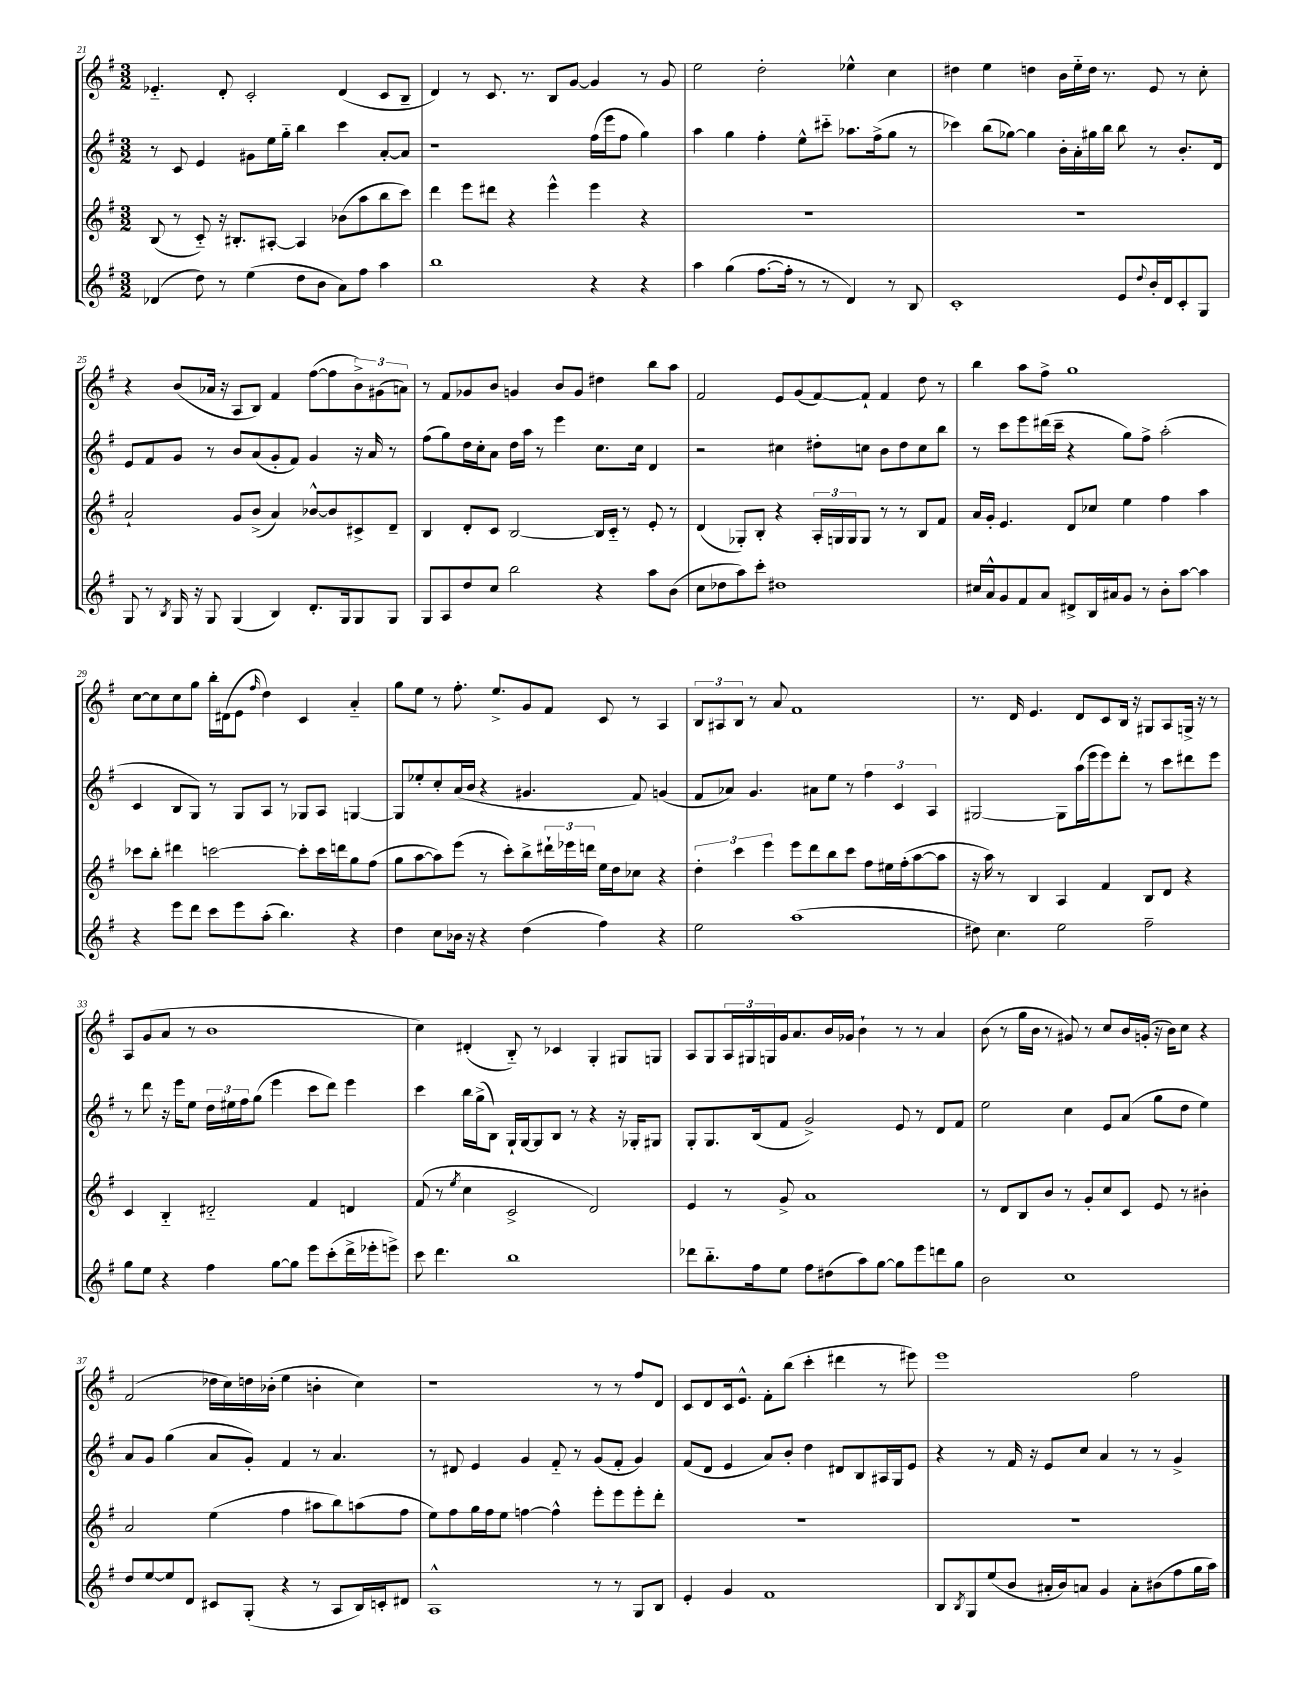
<<
\new StaffGroup <<
\new Staff = "s0" {
    \clef treble \key g \major \numericTimeSignature \time 3/2
    ees'4.-_ d'8-. c'2-. d'4( c'8 b8-- |
    d'4) r8 c'8. r8. b8 g'8~ g'4 r8 g'8 |
    e''2 d''2-. ees''4-^ c''4 |
    dis''4 e''4 d''4 b'16 e''16-_ d''16 r8. e'8 r8 c''8-. |
    r4 b'8( aes'16 r16 a8 b8) fis'4 fis''8~( fis''8 \tuplet 3/2 { b'8->) gis'8( a'8) } |
    r8 fis'8 ges'8 b'8 g'4 b'8 g'8 dis''4 b''8 a''8 |
    fis'2 e'8 g'8( fis'8~) fis'8-! fis'4 d''8 r8 |
    b''4 a''8 fis''8-> g''1 |
    c''8~ c''8 c''8 g''8 b''16-. dis'16( e'8 \grace { fis''16 } d''4) c'4 a'4-_ |
    g''8 e''8 r8 fis''8.-. e''8.-> g'8 fis'8 c'8 r8 a4 |
    \tuplet 3/2 { b8 ais8 b8 } r8 a'8 fis'1 |
    r8. d'16 e'4. d'8 c'8 b16 r16 gis8 a8 g16-> r16 r8 |
    a8 g'8( a'8 r8 b'1 |
    c''4) dis'4-.( b8-_) r8 ces'4 g4-. gis8 g8 |
    a8 g8 \tuplet 3/2 { a16 gis16 g16 } g'16 a'8. b'16 ges'16 b'4-! r8 r8 a'4 |
    b'8( r8 g''16 b'16 r8 gis'8) r8 c''8 b'16 g'16-.( r16 b'16) c''8 r4 |
    fis'2( des''16 c''16) d''16 bes'16-.( e''4 b'4-. c''4) |
    r1 r8 r8 fis''8 d'8 |
    c'8 d'8 c'16 e'8.-^ fis'8-. b''8( c'''4-. dis'''4 r8 eis'''8) |
    e'''1 fis''2 \bar "|." |
}
\new Staff = "s1" {
    \clef treble \key g \major \numericTimeSignature \time 3/2
    r8 c'8 e'4 gis'8 e''16 g''16-_ b''4 c'''4 a'8~-. a'8 |
    r1 fis''16( e'''16 fis''8 g''4) |
    a''4 g''4 fis''4-. e''8-^ cis'''8-_ aes''8. fis''16->( g''8 r8 |
    ces'''4) b''8( ges''8~) ges''4 b'16-. a'16-. gis''16 b''16 b''8 r8 b'8.-. d'16 |
    e'8 fis'8 g'8 r8 b'8 a'8( g'8-. fis'8) g'4 r16 a'16 r8 |
    fis''8( g''8) d''16 c''16-. a'8 d''16 a''16 r8 e'''4 c''8. c''16 d'4 |
    r2 cis''4 dis''8-. c''8 b'8 dis''8 c''8 b''8 |
    r8 c'''8 e'''8 dis'''16( c'''16-- r4 g''8) fis''8-> a''2-.( |
    c'4 b8 g8) r8 g8 a8 r8 ges8 a8 g4~ |
    g8 ees''8-. c''8-. a'16( b'16 r4 gis'4. fis'8) g'4( |
    fis'8 aes'8) g'4. ais'8 e''8 r8 \tuplet 3/2 { fis''4 c'4 a4 } |
    gis2~ gis8 a''16( e'''16 e'''8) d'''8-. r8 c'''8 dis'''8 e'''8 |
    r8 d'''8 r16 e'''16 e''8 \tuplet 3/2 { d''16 eis''16 fis''16 } g''8( e'''4 c'''8 d'''8) e'''4 |
    c'''4 b''16 g''16->( b8) g16-! g16~ g8 b8 r8 r4 r16 ges16-. gis8 |
    g8-. g8. b16( fis'8 g'2->) e'8 r8 d'8 fis'8 |
    e''2 c''4 e'8 a'8( g''8 d''8 e''4) |
    a'8 g'8 g''4( a'8 g'8-.) fis'4 r8 a'4. |
    r8 dis'8 e'4 g'4 fis'8-_ r8 g'8( fis'8-. g'4) |
    fis'8( d'8 e'4 a'8) b'8-. d''4 dis'8 b8 ais16 g16 e'8 |
    r4 r8 fis'16 r16 e'8 c''8 a'4 r8 r8 g'4-> \bar "|." |
}
\new Staff = "s2" {
    \clef treble \key g \major \numericTimeSignature \time 3/2
    b8( r8 c'8-_) r16 bis8.-. ais8~-. ais4 bes'8( a''8 b''8 c'''8) |
    d'''4 e'''8 dis'''8 r4 e'''4-^ e'''4 r4 |
    R1. |
    R1. |
    a'2-! g'8 b'8->( a'4) bes'8~-^ bes'8 cis'8-> d'8-- |
    b4 d'8-. c'8 b2~ b16 c'16-_ r8 e'8-. r8 |
    d'4( ges8-.) b8-. r4 \tuplet 3/2 { a16-. g16 g16 } g8 r8 r8 b8 fis'8 |
    a'16 g'16-. e'4. d'8 ces''8 e''4 fis''4 a''4 |
    ces'''8 b''8-. dis'''4 c'''2~ c'''8-. c'''16 d'''16 g''8 fis''8( |
    g''8 a''8~ a''8) e'''8( r8 c'''8-.) b''8-> \tuplet 3/2 { dis'''16-! ees'''16 d'''16 } e''16 d''16 ces''8 r4 |
    \tuplet 3/2 { d''4-. c'''4 e'''4 } e'''8 d'''8 b''8 c'''8 fis''8 eis''16 fis''16-.( a''8~ a''8 |
    r16 a''16) r8 b4 a4 fis'4 b8 d'8 r4 |
    c'4 b4-_ dis'2-_ fis'4 d'4 |
    fis'8( r8 \acciaccatura { e''8 } c''4 c'2-> d'2) |
    e'4 r8 g'8-> a'1 |
    r8 d'8 b8 b'8 r8 g'8-. c''8 c'8 e'8 r8 bis'4-. |
    a'2 e''4( fis''4 ais''8 b''8) a''8( fis''8 |
    e''8) fis''8 g''16 fis''16 e''8 f''4~ f''4-^ e'''8-. e'''8 e'''8-. d'''8-. |
    R1. |
    R1. \bar "|." |
}
\new Staff = "s3" {
    \clef treble \key g \major \numericTimeSignature \time 3/2
    des'4( d''8) r8 e''4( d''8 b'8 a'8) fis''8 a''4 |
    b''1 r4 r4 |
    a''4 g''4( fis''8.~ fis''16-. r8 r8 d'4) r8 b8 |
    c'1-. e'8 \appoggiatura { d''8 } b'16-. d'16 c'8-. g8 |
    g8 r8 \acciaccatura { b8 } g16 r16 g8 g4( b4) d'8.-. g16 g8 g8 |
    g8 a8 d''8 c''8 b''2 r4 a''8 b'8( |
    c''8 des''8 a''8) c'''8-. dis''1 |
    cis''16 a'16-^ g'8 fis'8 a'8 dis'8-> b16 ais'16 g'8 r8 b'8-. a''8~ a''4 |
    r4 e'''8 d'''8 c'''8 e'''8 a''8-.( b''4.) r4 |
    d''4 c''8 bes'16 r16 r4 d''4( fis''4) r4 |
    e''2 a''1( |
    dis''8) c''4. e''2 fis''2-- |
    g''8 e''8 r4 fis''4 g''8~ g''8 e'''8 c'''8-.( d'''16-> ees'''16-. e'''8->) |
    c'''8 d'''4. b''1 |
    des'''8 b''8.-_ fis''16 e''8 fis''8 dis''8( a''8) g''8~ g''8 e'''8 d'''8 g''8 |
    b'2 c''1 |
    d''8 e''8~ e''8 d'8 cis'8 g8-.( r4 r8 a8 b16) c'16-. dis'8 |
    a1-^ r8 r8 g8 b8 |
    e'4-. g'4 fis'1 |
    b8 \acciaccatura { b8 } g8 e''8( b'8 ais'16-. b'16) a'8 g'4 a'8-. bis'8( fis''8 g''16 a''16) \bar "|." |
}
>>
>>
\layout { \context { \Score currentBarNumber = #21 } }
